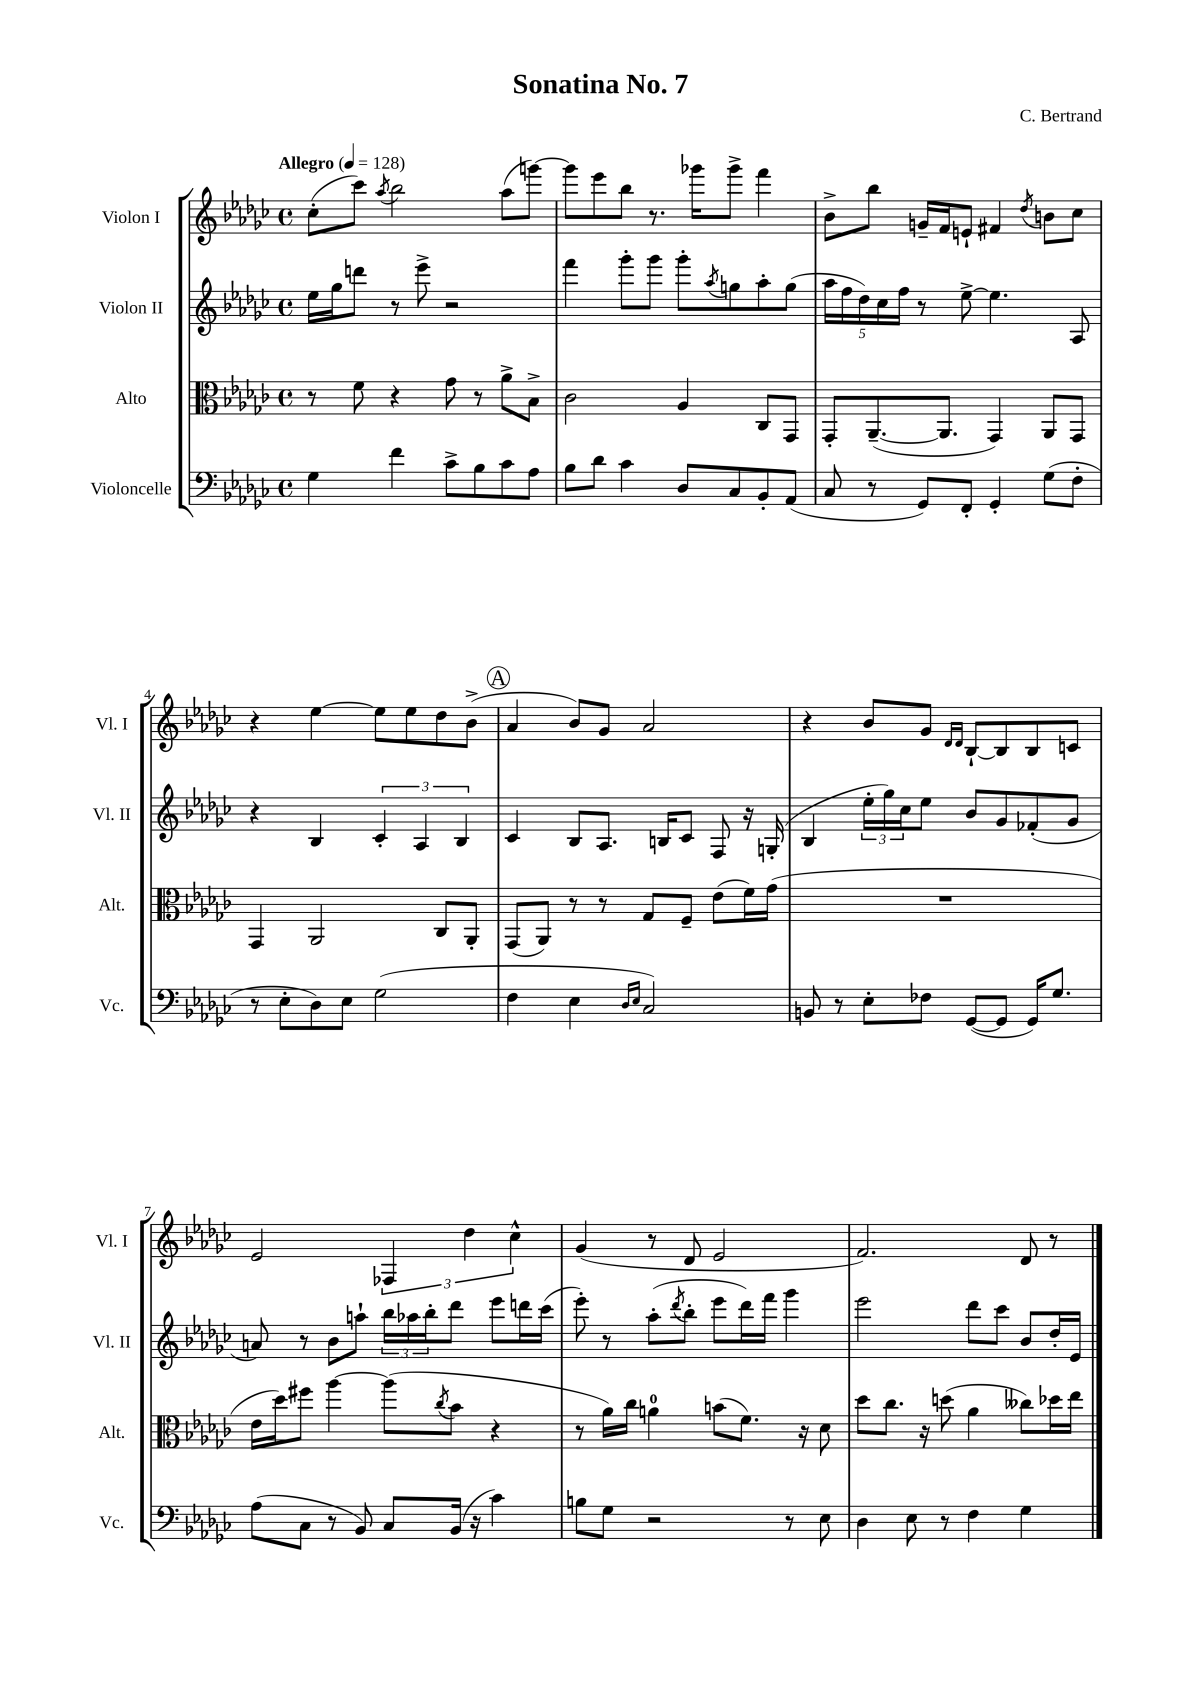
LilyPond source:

\header { title = "Sonatina No. 7" composer = "C. Bertrand" }
<<
\new StaffGroup <<
\new Staff = "s0" \with { instrumentName = "Violon I" shortInstrumentName = "Vl. I" } {
    \clef treble \key ges \major \defaultTimeSignature \time 4/4 \tempo "Allegro" 4 = 128
    ces''8-.( ces'''8) \acciaccatura { aes''8 } bes''2 aes''8( g'''8~) |
    g'''8 ees'''8 bes''8 r8. ges'''16 ges'''8-> f'''4 |
    bes'8-> bes''8 g'16-- f'16 e'8-! fis'4 \acciaccatura { des''8 } b'8 ces''8 |
    r4 ees''4~ ees''8 ees''8 des''8 bes'8->( |
    \mark \markup { \circle "A" } aes'4 bes'8) ges'8 aes'2 |
    r4 bes'8 ges'8 \grace { des'16 des'16 } bes8~-! bes8 bes8 c'8 |
    ees'2 \tuplet 3/2 { fes4 des''4 ces''4-^ } |
    ges'4( r8 des'8 ees'2 |
    f'2.) des'8 r8 \bar "|." |
}
\new Staff = "s1" \with { instrumentName = "Violon II" shortInstrumentName = "Vl. II" } {
    \clef treble \key ges \major \defaultTimeSignature \time 4/4
    ees''16 ges''16 d'''8 r8 ees'''8-> r2 |
    f'''4 ges'''8-. ges'''8 ges'''8-. \acciaccatura { aes''8 } g''8 aes''8-. g''8( |
    \tuplet 5/4 { aes''16 f''16 des''16) ces''16 f''16 } r8 ees''8~-> ees''4. aes8 |
    r4 bes4 \tuplet 3/2 { ces'4-. aes4 bes4 } |
    \mark \markup { \circle "A" } ces'4 bes8 aes8. b16 ces'8 f8 r16 g16-.( |
    bes4 \tuplet 3/2 { ees''16-. ges''16) ces''16 } ees''8 bes'8 ges'8 fes'8-.( ges'8 |
    a'8) r8 bes'8 a''8-! \tuplet 3/2 { bes''16 aes''16 bes''16-. } des'''8 ees'''8 d'''16 ces'''16( |
    ees'''8-.) r8 aes''8-.( \acciaccatura { des'''8 } bes''8-. ees'''8 des'''16) f'''16 ges'''4 |
    ees'''2 des'''8 ces'''8 bes'8 des''16-. ees'16 \bar "|." |
}
\new Staff = "s2" \with { instrumentName = "Alto" shortInstrumentName = "Alt." } {
    \clef alto \key ges \major \defaultTimeSignature \time 4/4
    r8 f'8 r4 ges'8 r8 aes'8-> bes8-> |
    ces'2 aes4 ces8 ges,8 |
    ges,8-. aes,8.~--( aes,8. ges,4) aes,8 ges,8 |
    ges,4 aes,2 ces8 aes,8-. |
    \mark \markup { \circle "A" } ges,8( aes,8) r8 r8 ges8 f8-- ees'8( f'16) ges'16( |
    R1 |
    ees'16 des''16) fis''8 aes''4~ aes''8( \acciaccatura { ces''8 } bes'8 r4 |
    r8 aes'16) ces''16 a'4-0 b'8( f'8.) r16 des'8 |
    des''8 ces''8. r16 d''8( aes'4 ceses''8) des''16 ees''16 \bar "|." |
}
\new Staff = "s3" \with { instrumentName = "Violoncelle" shortInstrumentName = "Vc." } {
    \clef bass \key ges \major \defaultTimeSignature \time 4/4
    ges4 f'4 ces'8-> bes8 ces'8 aes8 |
    bes8 des'8 ces'4 des8 ces8 bes,8-. aes,8( |
    ces8 r8 ges,8) f,8-. ges,4-. ges8( f8-. |
    r8 ees8-. des8) ees8 ges2( |
    \mark \markup { \circle "A" } f4 ees4 \grace { des16 ees16 } ces2) |
    b,8 r8 ees8-. fes8 ges,8~( ges,8 ges,16) ges8. |
    aes8( ces8 r8 bes,8) ces8 bes,16( r16 ces'4) |
    b8 ges8 r2 r8 ees8 |
    des4 ees8 r8 f4 ges4 \bar "|." |
}
>>
>>
